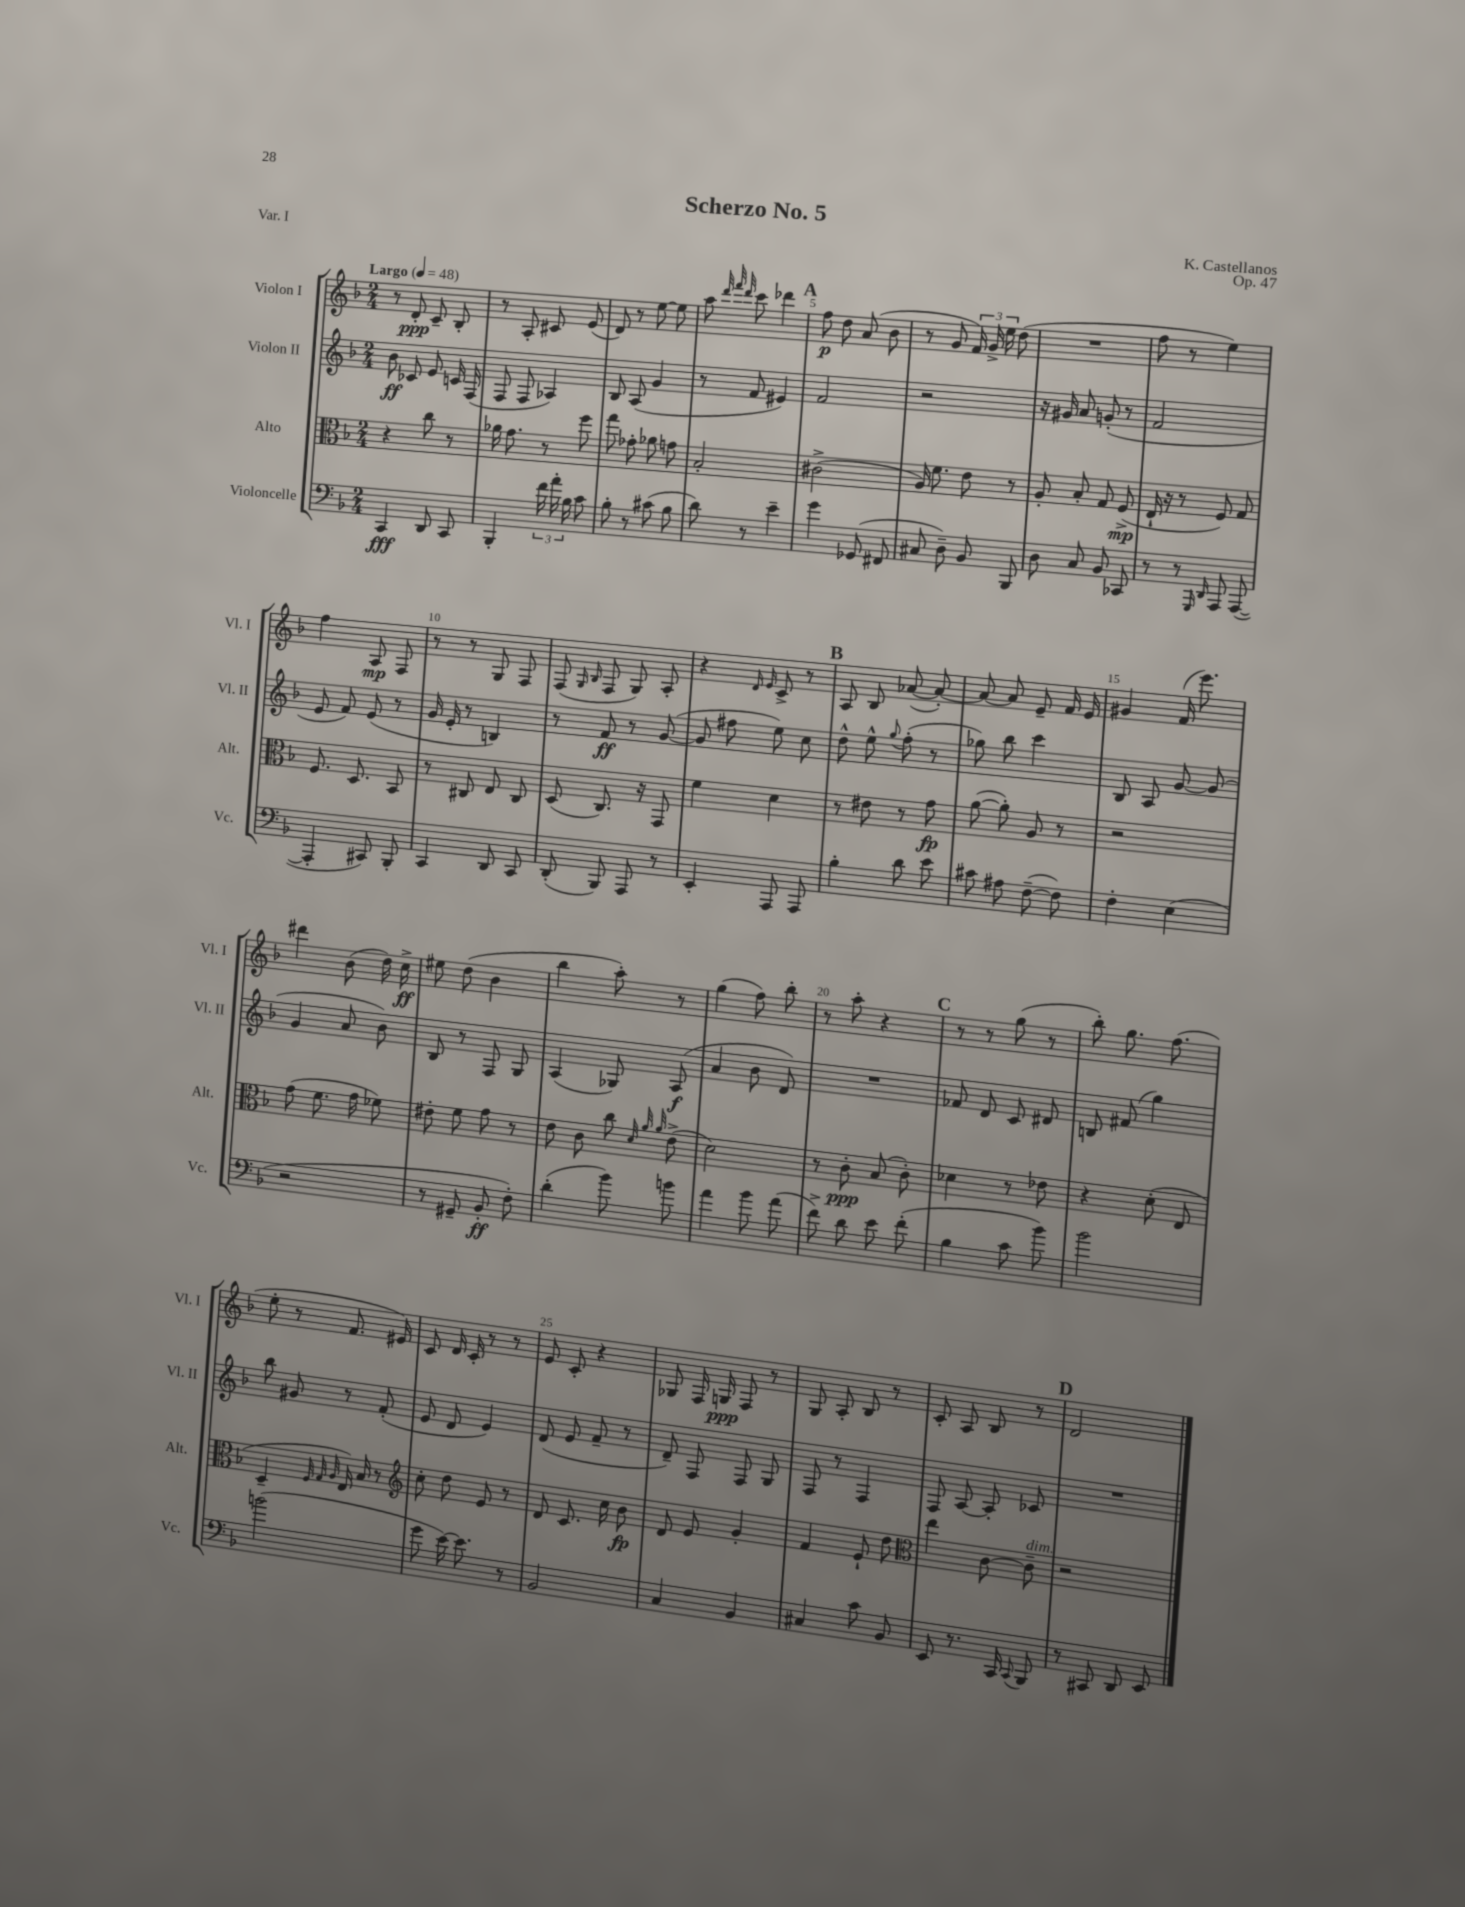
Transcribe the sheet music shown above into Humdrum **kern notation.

**kern	**kern	**kern	**kern
*staff4	*staff3	*staff2	*staff1
*clefF4	*clefC3	*clefG2	*clefG2
*k[b-]	*k[b-]	*k[b-]	*k[b-]
*M2/4	*M2/4	*M2/4	*M2/4
*MM48	*MM48	*MM48	*MM48
4CC	4r	8b-	8r
.	.	8c-	8d'
8DD	8cc	8e	8c~
8CC	8r	16c	8B-'
.	.	(16F	.
=	=	=	=
4BBB-'	16a-	8F	8r
.	8.g	.	.
.	.	8F	8A'
24f	8r	4A-)	8c#
24a'	.	.	.
24B-	.	.	.
8c	8ff	.	(8e
=	=	=	=
8B-'	8gg	8B-	8d)
8r	8g-'	(8A	8r
(8c#	8a-	4g	[8ee
8B-	8g	.	8ee]
=	=	=	=
8d)	2B-'	8r	8aa
.	.	.	32qqddd
.	.	.	32qqfff
.	.	.	32qqddd
8r	.	8f	8ccc
4e~	.	4e#)	4ddd-
=	=	=	=
4g	(2c#^	2f	8ff
.	.	.	8dd
(8GG-	.	.	(8a
8FF#	.	.	8b-
=	=	=	=
8C#	16A)	2r	8r
.	8.f	.	.
8D~)	.	.	8g
8BB-	8e	.	24f)
.	.	.	24g^
.	.	.	24ee
8BBB-	8r	.	(8dd
=	=	=	=
8D	8A'	16r	2r
.	.	16g#	.
8C	8B-'	8a	.
8BB-	8G	(8g'	.
8CC-	(8F^	8r	.
=	=	=	=
8r	16E`	2f	8ff
.	16r	.	.
8r	8r	.	8r
16qqGGG	.	.	.
16qqDD	.	.	.
8AAA	8F)	.	4ee)
([8AAA	8G	.	.
=	=	=	=
4AAA']	8.F	8e	4ff
.	.	8f)	.
.	8.D	.	.
8CC#)	.	(8e	8A
8BBB-'	8BB-	8r	8F
=	=	=	=
4CC	8r	16g	8r
.	.	16e'	.
.	8C#	8r	8r
8DD	8E	4B)	8G
8CC	8C#	.	8F
=	=	=	=
(8DD'	(8D	8r	(8F
.	.	.	16qqG
.	.	.	16qqB-
8BBB-)	8.C)	8f	8F
8AAA	.	8r	8G)
.	16r	.	.
8r	8GG	([8g	8A'
=	=	=	=
4EE'	4f	8g]	4r
.	.	8ff#	.
.	.	.	16qqd
.	.	.	16qqe
8AAA	4d	8ee)	8c^
8AAA	.	8cc	8r
=	=	=	=
4B-'	8r	8dd^^	8A
.	8e#	8ee^^	8B-
.	.	8qqgg	.
8d	8r	(8ff'	([8a-
8e	8g	8r	8a-'_)
=	=	=	=
8c#	([8a	8gg-)	8a-_
8A#	8a'])	8bb-	8a-]
([8F~	8A	4ccc	8e~
8F])	8r	.	16f
.	.	.	16e
=	=	=	=
4F'	2r	8B-	4g#
.	.	8A	.
(4E	.	[8g	(16f
.	.	.	8.eee)
.	.	(8g]	.
=	=	=	=
2r	(8g	4g	4ddd#
.	8.f	.	.
.	.	8a	(8b-
.	16g	.	.
.	8f-)	8b-)	16dd)
.	.	.	16cc^
=	=	=	=
8r	8e#'	8B-	8ee#
8GG#~	8f	8r	(8dd
8BB-'	8g	8F	4b-
8F')	8r	8G	.
=	=	=	=
(4d'	8e	(4A	4bb-
.	8c	.	.
8b-)	8cc	8G-)	8aa')
.	32qqd	.	.
.	32qqa	.	.
.	32qqa	.	.
8b	(8e^	(8A	8r
=	=	=	=
4a	2d)	4a	(4gg
8b-	.	8b-	8ff)
(8a	.	8d)	8bb-'
=	=	=	=
8f^)	8r	2r	8r
8d	8c'	.	8aa'
8e	(8B-	.	4r
(8f'	8c')	.	.
=	=	=	=
4B-	4d-	8f-	8r
.	.	8d	8r
8c	8r	8c	(8gg
8b-)	8e-	8d#	8r
=	=	=	=
2b-	4r	8B	8bb-')
.	.	(8f#	8.gg
.	(8d'	4gg)	.
.	.	.	(8.ff
.	8E	.	.
=	=	=	=
(2b	4D~	8bb-	8ee'
.	.	8g#	8r
.	32qqF	.	.
.	32qqG	.	.
.	32qqA	.	.
.	16E)	8r	8.f
.	16B-	.	.
.	8r	(8f'	.
.	.	.	16e#)
=	=	=	=
*	*clefG2	*	*
8g	8cc'	8e	8c
[16e)	8dd	8d	16d
8.e]	.	.	16c'
.	8e	4e)	8r
8r	8r	.	8r
=	=	=	=
2BB-	8d	(8d	8e
.	8.c	8e	8c'
.	.	8f~	4r
.	16cc	.	.
.	8b-	8r	.
=	=	=	=
4C	8d	8d~)	8G-
.	8e	8F	16F
.	.	.	16G
4BB-	4g'	8F	8F
.	.	8G	8r
=	=	=	=
4C#	4f	8F	8G
.	.	8r	8A'
8c	8e`	4F	8B-
8BB-	8dd	.	8r
=	=	=	=
*	*clefC3	*	*
8EE	4ee	8F	8c'
8.r	.	[8A	8A
.	[8c	8A']	8B-
16CC	.	.	.
8qqCC	.	.	.
8BBB-	8c~]	8c-	8r
=	=	=	=
8r	2r	2r	2d
8CC#	.	.	.
8DD	.	.	.
8EE	.	.	.
==	==	==	==
*-	*-	*-	*-
